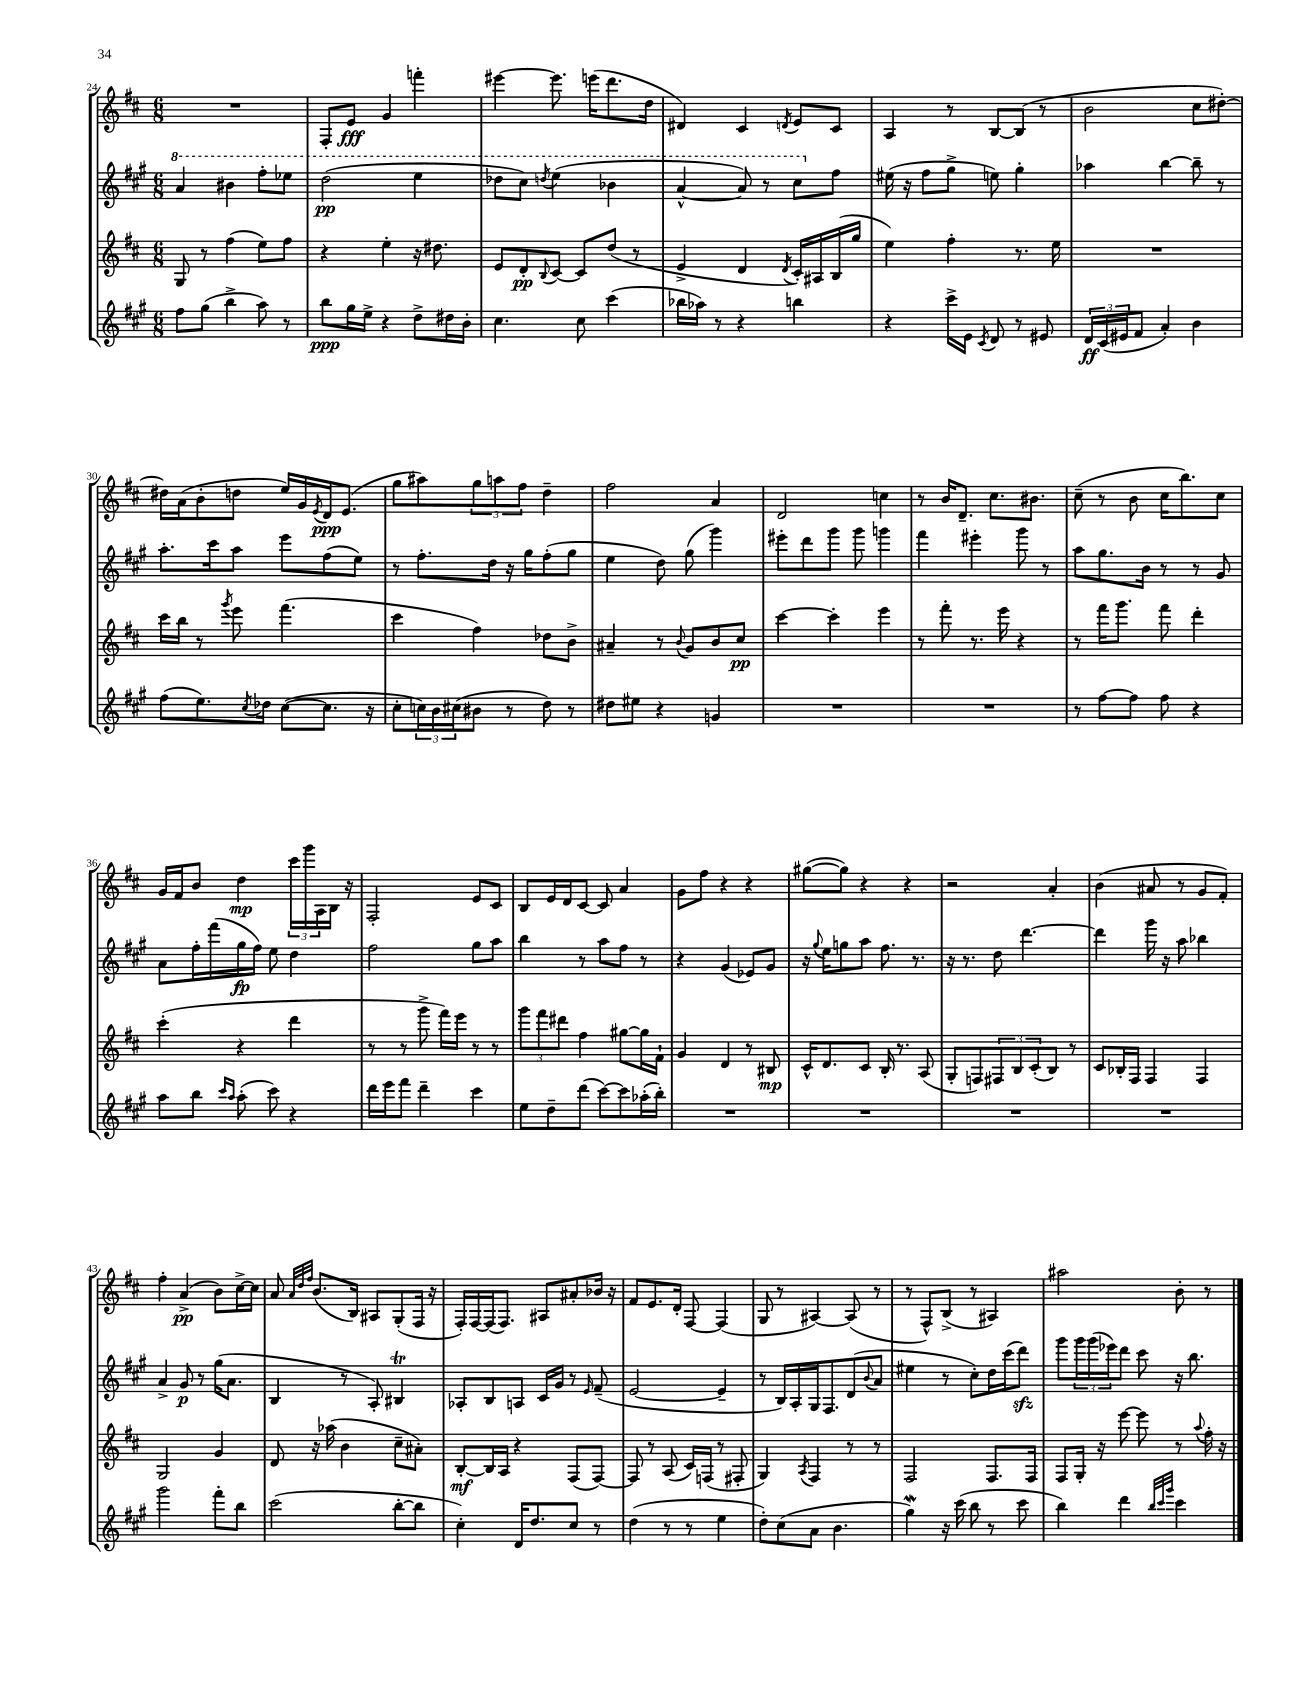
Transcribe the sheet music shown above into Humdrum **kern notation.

**kern	**dynam	**kern	**dynam	**kern	**dynam	**kern	**dynam
*part4	*part4	*part3	*part3	*part2	*part2	*part1	*part1
*staff4	*staff4	*staff3	*staff3	*staff2	*staff2	*staff1	*staff1
*clefG2	*	*clefG2	*	*clefG2	*	*clefG2	*
*k[f#c#g#]	*	*k[f#c#]	*	*k[f#c#g#]	*	*k[f#c#]	*
*M6/8	*	*M6/8	*	*M6/8	*	*M6/8	*
*	*	*	*	*8va	*	*	*
=24	=24	=24	=24	=24	=24	=24	=24
8ff#\L	.	8G/	.	4aa/	.	2.r	.
(8gg#\J	.	8r	.	.	.	.	.
4bb^\	.	(4ff#\	.	4bb#X\	.	.	.
8aa\)	.	8ee\L)	.	8fff#'\L	.	.	.
8r	.	8ff#\J	.	8eee-X\J	.	.	.
=25	=25	=25	=25	=25	=25	=25	=25
8bb\L	ppp	4r	.	(2ddd\	pp	8F#'/L	.
16gg#\L	.	.	.	.	.	8e/J	fff
16ee^\JJ	.	.	.	.	.	.	.
4r	.	4ee'\	.	.	.	4g/	.
8dd^\L	.	16r	.	4eee\	.	4fffn'\	.
.	.	8.dd#X\	.	.	.	.	.
16dd#X\L	.	.	.	.	.	.	.
16b'\JJ	.	.	.	.	.	.	.
=26	=26	=26	=26	=26	=26	=26	=26
4.cc#\	.	8e/L	.	8ddd-X\L	.	[4eee#X\	.
.	.	8d'/	pp	8ccc#\J)	.	.	.
.	.	8qqB/	.	8qdddn/	.	.	.
.	.	[8c#/J	.	(4eee\	.	8.eee#\]	.
8cc#\	.	8c#/L]	.	.	.	.	.
.	.	.	.	.	.	(16eeen\KL	.
(4ccc#\	.	(8dd/J	.	4bb-X\	.	8.ddd\	.
.	.	8r	.	.	.	.	.
.	.	.	.	.	.	16dd\Jk	.
=27	=27	=27	=27	=27	=27	=27	=27
16bb-X\LL	.	4e^/	.	[4aa^^/	.	4d#X/)	.
16aa-X\JJ)	.	.	.	.	.	.	.
8r	.	.	.	.	.	.	.
4r	.	4d/	.	8aa/])	.	4c#/	.
.	.	.	.	8r	.	.	.
.	.	8qd/	.	.	.	8qdn/	.
4bbn\	.	16c#'/LL)	.	8ccc#\L	.	8e/L	.
.	.	16A#X/	.	.	.	.	.
*	*	*	*	*X8va	*	*	*
.	.	(16B/	.	8ff#\J	.	8c#/J	.
.	.	16gg/JJ	.	.	.	.	.
=28	=28	=28	=28	=28	=28	=28	=28
4r	.	4ee\)	.	(16ee#X\	.	4A/	.
.	.	.	.	16r	.	.	.
.	.	.	.	8ff#\L	.	.	.
16ccc#^\LL	.	4ff#'\	.	8gg#^\J	.	8r	.
16e\JJ	.	.	.	.	.	.	.
8qc#/	.	.	.	.	.	.	.
8d/	.	.	.	8een\)	.	[8B/L	.
8r	.	8.r	.	4gg#'\	.	(8B/J]	.
8e#X/	.	.	.	.	.	8r	.
.	.	16ee\	.	.	.	.	.
=29	=29	=29	=29	=29	=29	=29	=29
24d/LL	ff	2.r	.	4aa-X\	.	2b\	.
(24c#/	.	.	.	.	.	.	.
24e#X/J	.	.	.	.	.	.	.
8f#/J	.	.	.	.	.	.	.
4a'/)	.	.	.	[4bb\	.	.	.
4b\	.	.	.	8bb~\]	.	8cc#\L	.
.	.	.	.	8r	.	[8dd#X'\J)	.
!!LO:LB:g=z
=30	=30	=30	=30	=30	=30	=30	=30
(8ff#\L	.	16ccc#\LL	.	8.aa'\L	.	16dd#X\LL]	.
.	.	16bb\JJ	.	.	.	(16a\J	.
8.ee\)	.	8r	.	.	.	8b'\	.
.	.	.	.	16ccc#\k	.	.	.
.	.	8qggg/	.	.	.	.	.
.	.	8eee\	.	8aa\J	.	8ddn\J	.
8qcc#/	.	.	.	.	.	.	.
16dd-X\Jk	.	.	.	.	.	.	.
([8cc#\L	.	(4.fff#\	.	8eee\L	.	16ee/LL)	.
.	.	.	.	.	.	16g/	.
.	.	.	.	.	.	8qe/	.
8.cc#\J]	.	.	.	(8ff#\	.	16d/J	ppp
.	.	.	.	.	.	(8.e/J	.
.	.	.	.	8ee\J)	.	.	.
16r	.	.	.	.	.	.	.
=31	=31	=31	=31	=31	=31	=31	=31
8cc#'\L	.	4ccc#\	.	8r	.	8gg\L	.
24ccn\L)	.	.	.	8.ff#'\L	.	8aa#X\)	.
24b\	.	.	.	.	.	.	.
(24cc#X\J	.	.	.	.	.	.	.
8b#X\J	.	4ff#\)	.	.	.	12gg\	.
.	.	.	.	16dd\Jk	.	.	.
.	.	.	.	.	.	12aan\	.
8r	.	.	.	16r	.	.	.
.	.	.	.	.	.	12ff#\J	.
.	.	.	.	16gg#\KL	.	.	.
8dd\)	.	8dd-X\L	.	(8ff#'\	.	4dd~\	.
8r	.	8b^\J	.	8gg#\J	.	.	.
=32	=32	=32	=32	=32	=32	=32	=32
8dd#X\L	.	4a#X~/	.	4ee\	.	2ff#\	.
8ee#X\J	.	.	.	.	.	.	.
4r	.	8r	.	8dd\)	.	.	.
.	.	8qqb/	.	.	.	.	.
.	.	8g/L	.	(8gg#\	.	.	.
4gn/	.	8b/	.	4ggg#\)	.	4a/	.
.	.	8cc#/J	pp	.	.	.	.
=33	=33	=33	=33	=33	=33	=33	=33
2.r	.	[4ccc#\	.	8eee#X'\L	.	2d/	.
.	.	.	.	8ddd\	.	.	.
.	.	4ccc#'\]	.	8ggg#\J	.	.	.
.	.	.	.	8ggg#\	.	.	.
.	.	4eee\	.	4gggn\	.	4ccn\	.
=34	=34	=34	=34	=34	=34	=34	=34
2.r	.	8r	.	4fff#\	.	8r	.
.	.	8fff#'\	.	.	.	16b/KL	.
.	.	.	.	.	.	8.d~/J	.
.	.	8.r	.	4eee#X'\	.	.	.
.	.	.	.	.	.	8.cc#\L	.
.	.	16eee\	.	.	.	.	.
.	.	4r	.	8ggg#\	.	.	.
.	.	.	.	.	.	8.b#X\J	.
.	.	.	.	8r	.	.	.
=35	=35	=35	=35	=35	=35	=35	=35
8r	.	8r	.	8aa\L	.	(8cc#~\	.
[8ff#\L	.	16fff#\KL	.	8.gg#\	.	8r	.
.	.	8.ggg\J	.	.	.	.	.
8ff#\J]	.	.	.	.	.	8b\	.
.	.	.	.	16b\Jk	.	.	.
8ff#\	.	8fff#\	.	8r	.	16cc#\KL	.
.	.	.	.	.	.	8.bb\)	.
4r	.	4ddd'\	.	8r	.	.	.
.	.	.	.	8g#/	.	8cc#\J	.
!!LO:LB:g=z
=36	=36	=36	=36	=36	=36	=36	=36
8aa\L	.	(4ccc#'\	.	8a\L	.	16g/LL	.
.	.	.	.	.	.	16f#/J	.
8bb\J	.	.	.	16ff#'\L	.	8b/J	.
.	.	.	.	(16fff#\	.	.	.
16qqccc#/LL	.	.	.	.	.	.	.
16qqaa/JJ	.	.	.	.	.	.	.
(8aa'\	.	4r	.	16gg#\	fp	4dd\	mp
.	.	.	.	16ff#\JJ)	.	.	.
8ccc#\)	.	.	.	8ee\	.	.	.
4r	.	4ddd\	.	4dd\	.	24ccc#\LL	.
.	.	.	.	.	.	24ggg\	.
.	.	.	.	.	.	24A\	.
.	.	.	.	.	.	16B\JJ	.
.	.	.	.	.	.	16r	.
=37	=37	=37	=37	=37	=37	=37	=37
16ddd\LL	.	8r	.	2ff#\	.	2F#'/	.
16eee\J	.	.	.	.	.	.	.
8fff#\J	.	8r	.	.	.	.	.
4ddd~\	.	8ggg^\	.	.	.	.	.
.	.	16fff#\LL)	.	.	.	.	.
.	.	16eee\JJ	.	.	.	.	.
4ccc#\	.	8r	.	8gg#\L	.	8e/L	.
.	.	8r	.	8aa\J	.	8c#/J	.
=38	=38	=38	=38	=38	=38	=38	=38
8ee\L	.	12ggg\L	.	4bb\	.	8B/L	.
.	.	12fff#\	.	.	.	.	.
8dd~\	.	.	.	.	.	16e/L	.
.	.	12ddd#X\J	.	.	.	.	.
.	.	.	.	.	.	16d/J	.
(8ddd\J	.	4ff#\	.	8r	.	[8c#/J	.
[8ccc#\L)	.	.	.	8aa\L	.	8c#/]	.
8ccc#\]	.	[8gg#X\L	.	8ff#\J	.	4a/	.
(16aa-X'\L	.	16gg#\L]	.	8r	.	.	.
16bb'\JJ)	.	16f#`\JJ	.	.	.	.	.
=39	=39	=39	=39	=39	=39	=39	=39
2.r	.	4g/	.	4r	.	8g\L	.
.	.	.	.	.	.	8ff#\J	.
.	.	4d/	.	(4g#/	.	4r	.
.	.	8r	.	8e-X/L)	.	4r	.
.	.	8B#X/	mp	8g#/J	.	.	.
=40	=40	=40	=40	=40	=40	=40	=40
2.r	.	16c#^^/KL	.	16r	.	([8gg#X\L	.
.	.	.	.	8qqgg#/	.	.	.
.	.	8.d/	.	16ee\KL	.	.	.
.	.	.	.	8ggn\	.	8gg#\J])	.
.	.	8c#/J	.	8aa\J	.	4r	.
.	.	16B'/	.	8.ff#\	.	.	.
.	.	8.r	.	.	.	.	.
.	.	.	.	.	.	4r	.
.	.	.	.	8.r	.	.	.
.	.	(8A/	.	.	.	.	.
=41	=41	=41	=41	=41	=41	=41	=41
2.r	.	8G'/L	.	16r	.	2r	.
.	.	.	.	8.r	.	.	.
.	.	8Fn/)	.	.	.	.	.
.	.	12F#X/	.	8dd\	.	.	.
.	.	12B/	.	.	.	.	.
.	.	.	.	[4.ddd\	.	.	.
.	.	(12c#'/	.	.	.	.	.
.	.	8B/J)	.	.	.	4a'/	.
.	.	8r	.	.	.	.	.
=42	=42	=42	=42	=42	=42	=42	=42
2.r	.	8c#/L	.	4ddd\]	.	(4b\	.
.	.	16B-X'/L	.	.	.	.	.
.	.	16F#/JJ	.	.	.	.	.
.	.	4F#/	.	16ggg#\	.	8a#X/	.
.	.	.	.	16r	.	.	.
.	.	.	.	8aa\	.	8r	.
.	.	4F#/	.	4bb-X\	.	8g/L	.
.	.	.	.	.	.	8f#'/J)	.
!!LO:LB:g=z
=43	=43	=43	=43	=43	=43	=43	=43
2ggg#\	.	2G/	.	4a^/	.	4ff#'\	.
.	.	.	.	8g#/	p	(4a^/	pp
.	.	.	.	8r	.	.	.
8fff#'\L	.	4g/	.	(16gg#\KL	.	8b\L)	.
.	.	.	.	8.a\J	.	.	.
8bb\J	.	.	.	.	.	[16cc#^\L	.
.	.	.	.	.	.	16cc#\JJ]	.
=44	=44	=44	=44	=44	=44	=44	=44
(2ccc#\	.	8d/	.	4B/	.	8a/	.
.	.	.	.	.	.	32qqa/LLL	.
.	.	.	.	.	.	32qqdd/	.
.	.	.	.	.	.	32qqff#/JJJ	.
.	.	16r	.	.	.	(8.b/L	.
.	.	(16aa-X\	.	.	.	.	.
.	.	4b\	.	8r	.	.	.
.	.	.	.	.	.	16B/Jk)	.
.	.	.	.	8A'/)	.	8A#X/L	.
[8bb'\L	.	8cc#~\L	.	4B#Xt/	.	(8G'/	.
8bb\J]	.	8a#X'\J)	.	.	.	16F#/Jk	.
.	.	.	.	.	.	16r	.
=45	=45	=45	=45	=45	=45	=45	=45
4cc#'\)	.	[8B'/L	mf	8A-X'/L	.	16F#'/LL)	.
.	.	.	.	.	.	[16F#/	.
.	.	16B/L]	.	8B/	.	(16F#/J]	.
.	.	16A/JJ	.	.	.	8.F#/J)	.
16d/KL	.	4r	.	8An/J	.	.	.
8.dd/	.	.	.	.	.	.	.
.	.	.	.	16c#/LL	.	8A#X/L	.
.	.	.	.	16g#/JJ	.	.	.
8cc#/J	.	(8F#/L	.	8r	.	8a#X'/	.
.	.	.	.	16qqe/	.	.	.
8r	.	[8F#/J)	.	(8f#~/	.	16b-X/Jk	.
.	.	.	.	.	.	16r	.
=46	=46	=46	=46	=46	=46	=46	=46
(4dd\	.	8F#/]	.	[2e/	.	8f#/L	.
.	.	8r	.	.	.	8.e/	.
8r	.	(8A/	.	.	.	.	.
.	.	.	.	.	.	16d'/Jk	.
8r	.	16c#/LL)	.	.	.	[8F#/	.
.	.	(16Fn/JJ	.	.	.	.	.
4ee\	.	8r	.	4e~/]	.	(4F#/]	.
.	.	8F#X'/	.	.	.	.	.
=47	=47	=47	=47	=47	=47	=47	=47
8dd'\L)	.	4G/)	.	8r	.	8G/	.
(8cc#\	.	.	.	16B/LL)	.	8r	.
.	.	.	.	16A'/	.	.	.
.	.	8qA/	.	.	.	.	.
8a\J	.	4F#/	.	16G#/J	.	[4A#X/)	.
.	.	.	.	8.F#/	.	.	.
4.b\	.	.	.	.	.	.	.
.	.	8r	.	(8d/	.	(8A#/]	.
.	.	.	.	8qqb/	.	.	.
.	.	8r	.	8a/J	.	8r	.
=48	=48	=48	=48	=48	=48	=48	=48
4gg#W\)	.	2F#/	.	4ee#X\	.	8r	.
.	.	.	.	.	.	8F#^^/L)	.
16r	.	.	.	8r	.	(8B^/J	.
(16ccc#\	.	.	.	.	.	.	.
8bb\	.	.	.	8cc#'\L)	.	8r	.
8r	.	8.F#/L	.	16dd\L	.	4A#X/)	.
.	.	.	.	(16ccc#\J	.	.	.
8ccc#\	.	.	.	8dddzz\J)	.	.	.
.	.	16F#/Jk	.	.	.	.	.
=49	=49	=49	=49	=49	=49	=49	=49
4bb\)	.	8F#/L	.	8ggg#\L	.	2aa#X\	.
.	.	16G'/Jk	.	24ggg#\L	.	.	.
.	.	.	.	(24ggg#\	.	.	.
.	.	16r	.	.	.	.	.
.	.	.	.	24eee-X\J)	.	.	.
4ddd\	.	[8eee\	.	8ddd\J	.	.	.
.	.	8eee\]	.	8ccc#\	.	.	.
32qqbb/LLL	.	.	.	.	.	.	.
32qqccc#/	.	.	.	.	.	.	.
32qqggg#/JJJ	.	.	.	.	.	.	.
4ccc#\	.	8r	.	16r	.	8b'\	.
.	.	.	.	8.bb\	.	.	.
.	.	8qqaa/	.	.	.	.	.
.	.	16ff#'\	.	.	.	8r	.
.	.	16r	.	.	.	.	.
==	==	==	==	==	==	==	==
*-	*-	*-	*-	*-	*-	*-	*-
